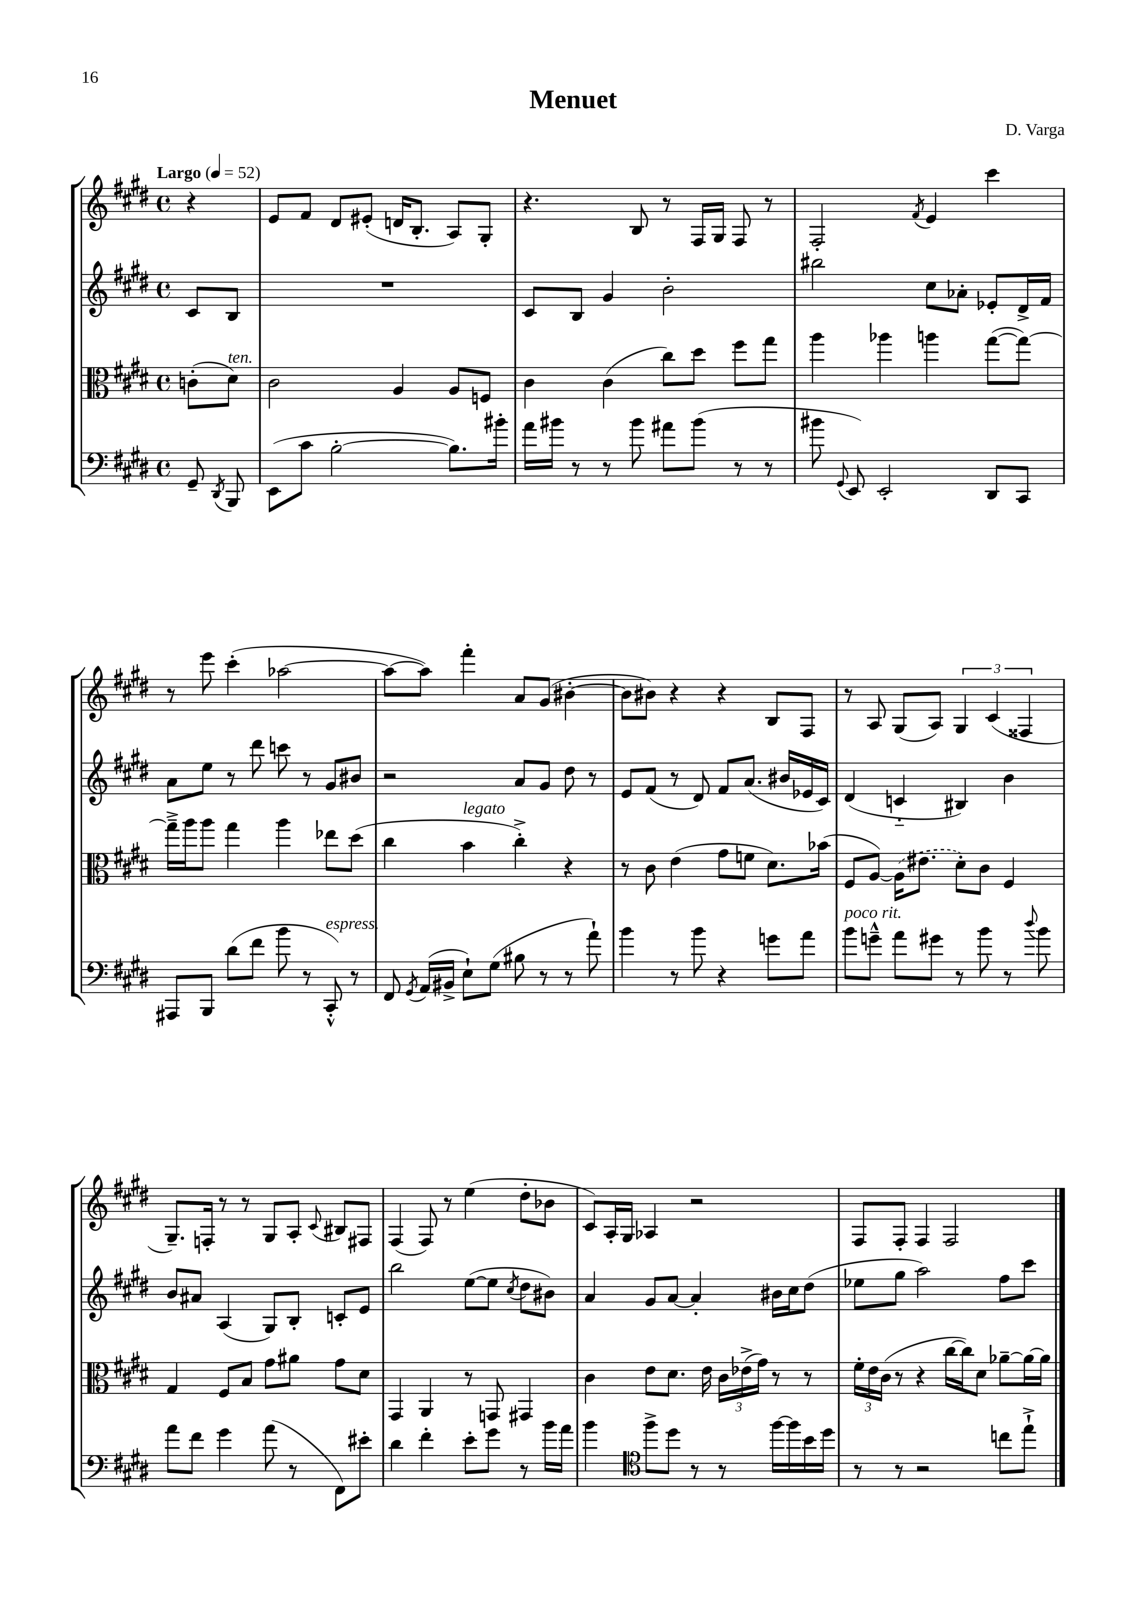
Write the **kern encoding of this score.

**kern	**kern	**kern	**kern
*staff4	*staff3	*staff2	*staff1
*clefF4	*clefC3	*clefG2	*clefG2
*k[f#c#g#d#]	*k[f#c#g#d#]	*k[f#c#g#d#]	*k[f#c#g#d#]
*M4/4	*M4/4	*M4/4	*M4/4
*met(c)	*met(c)	*met(c)	*met(c)
*MM52	*MM52	*MM52	*MM52
8GG#~	(8c'	8c#	4r
8qDD#	.	.	.
8BBB	8d#)	8B	.
=	=	=	=
(8EE	2c#	1r	8e
8c#	.	.	8f#
[2B'	.	.	8d#
.	.	.	(8e#'
.	4A	.	16d
.	.	.	8.B'
8.B])	8A	.	8A)
.	8F	.	8G#'
16b#'	.	.	.
=	=	=	=
16a	4c#	8c#	4.r
16b#	.	.	.
8r	.	8B	.
8r	(4c#	4g#	.
8b#	.	.	8B
8a#	8cc#)	2b'	8r
(8b#	8dd#	.	16F#
.	.	.	16G#
8r	8ff#	.	8F#
8r	8gg#	.	8r
=	=	=	=
8b#	4aa	2bb#	2F#'
8qqGG#	.	.	.
8EE)	.	.	.
2EE'	4aa-	.	.
.	.	.	8qf#
.	4aa	8cc#	4e
.	.	8a-'	.
8DD#	([8gg#	8e-'	4ccc#
8CC#	8gg#_)	16d#^	.
.	.	16f#	.
=	=	=	=
8AAA#	16gg#~^]	8a	8r
.	16aa	.	.
8BBB	8aa	8ee	8eee
(8d#	4gg#	8r	(4ccc#'
8f#	.	8ddd#	.
8b	4aa	8ccc	[2aa-
8r	.	8r	.
8CC#'^^)	8ee-	8g#	.
8r	(8dd#	8b#	.
=	=	=	=
8FF#	4cc#	2r	8aa-_
8qGG#	.	.	.
(16AA	.	.	8aa-])
16BB#^	.	.	.
8E`)	4b	.	4fff#'
(8G#	.	.	.
8B#	4cc#'^)	8a	8a
8r	.	8g#	(8g#
8r	4r	8dd#	[4b#'
8a`)	.	8r	.
=	=	=	=
4b	8r	8e	8b#]
.	8c#	(8f#	8b#)
8r	(4e	8r	4r
8b	.	8d#)	.
4r	8g#	8f#	4r
.	8f	(8.a	.
8g	8.d#)	.	8B
.	.	16b#	.
8a	.	16e-	8F#
.	(16b-	16c#)	.
=	=	=	=
8b	8F#	(4d#	8r
8g~^^	[8A)	.	8A
8a	(16A]	4c'~	(8G#
.	8.e#	.	.
8g#	.	.	8A)
8r	8d#')	4B#)	6G#
8b	8c#	.	.
.	.	.	(6c#
8r	4F#	4b	.
.	.	.	6F##
8qqdd#	.	.	.
8b	.	.	.
=	=	=	=
8a	4G#	8b	8.G#~)
8f#	.	8a#	.
.	.	.	16F'
4g#	8F#	(4A	8r
.	8B	.	8r
(8a	8g#	8G#)	8G#
8r	8a#	8B'	8A'
.	.	.	8qqc#
8FF#)	8g#	8c'	8B#
8e#'	8d#	8e	8F#
=	=	=	=
4d#	4GG#	2bb	(4F#
4f#'	4AA	.	8F#)
.	.	.	8r
8e'	8r	([8ee	(4ee
8g#	8GG	8ee]	.
.	.	8qcc#	.
8r	4GG#	8dd#	8dd#'
16b	.	8b#)	8b-
16a	.	.	.
=	=	=	=
4b	4c#	4a	8c#)
.	.	.	16A'
.	.	.	16G#
*clefC4	*	*	*
8ff#^	8e	8g#	4A-
8dd#	8.d#	[8a	.
8r	.	4a']	2r
.	16e	.	.
8r	24c#	.	.
.	(24e-^	.	.
.	24g#)	.	.
[16ff#	8r	16b#	.
16ff#]	.	16cc#	.
16b	8r	(8dd#	.
16dd#	.	.	.
=	=	=	=
8r	24f#'	8ee-	8F#
.	24e	.	.
.	(24c#	.	.
8r	8r	8gg#	8F#'
2r	4r	2aa)	4F#
.	[16cc#	.	2F#
.	16cc#])	.	.
.	8d#	.	.
8cc	[8a-~	8ff#	.
8ee`^	16a-_	8ccc#	.
.	16a-]	.	.
==	==	==	==
*-	*-	*-	*-
